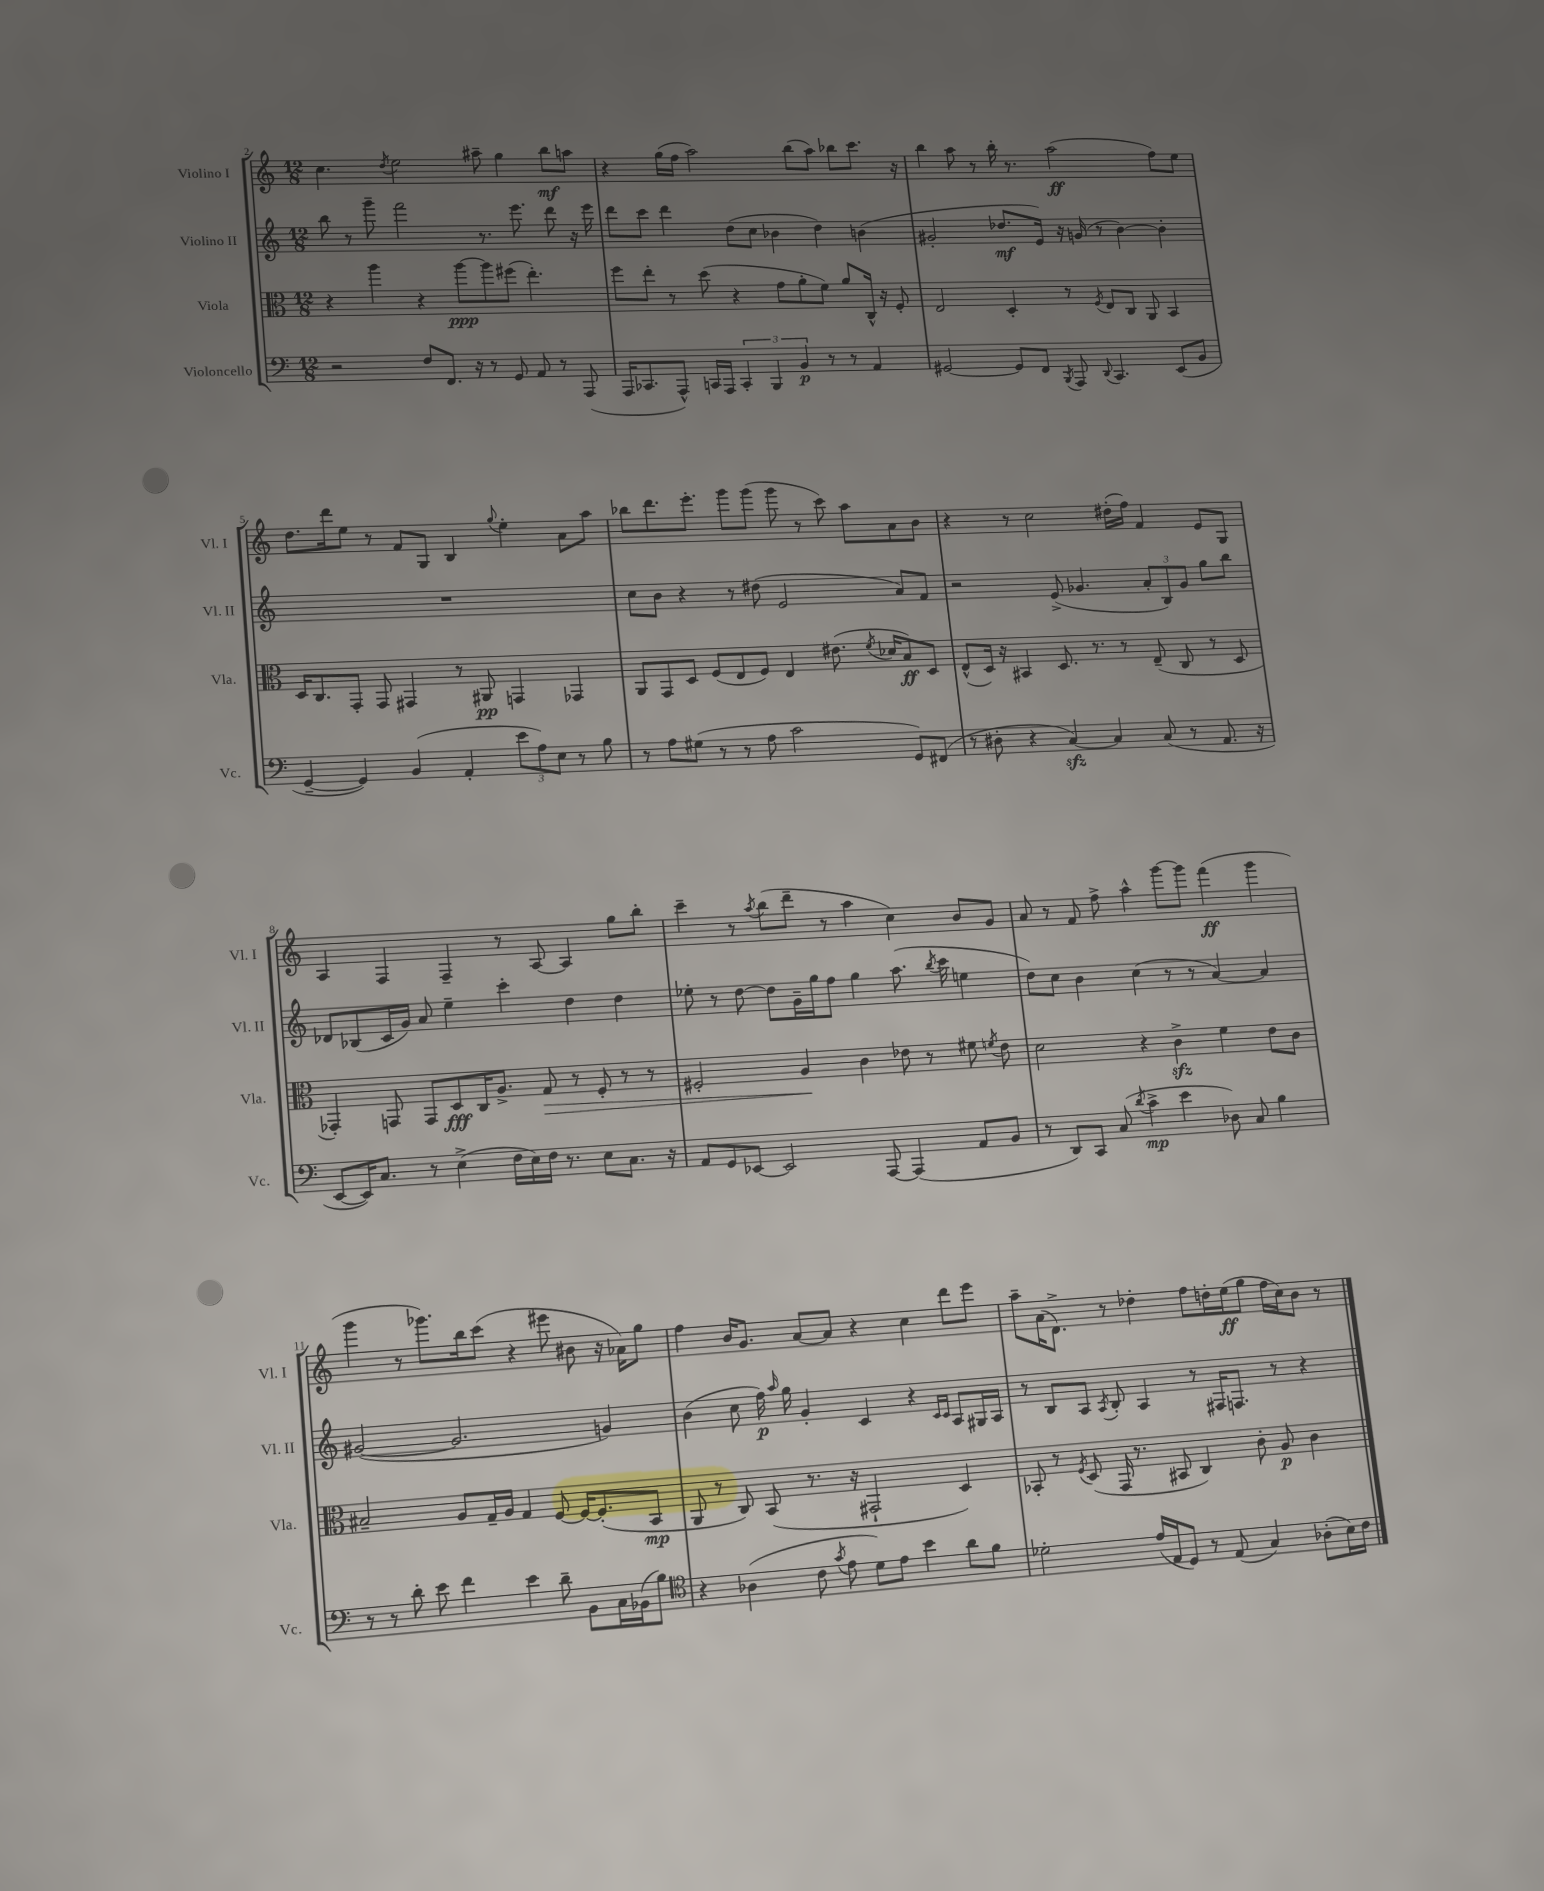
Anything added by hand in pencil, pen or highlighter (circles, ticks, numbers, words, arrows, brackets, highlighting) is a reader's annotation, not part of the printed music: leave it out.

**kern	**kern	**kern	**kern
*staff4	*staff3	*staff2	*staff1
*clefF4	*clefC3	*clefG2	*clefG2
*k[]	*k[]	*k[]	*k[]
*M12/8	*M12/8	*M12/8	*M12/8
2r	4r	8bb	4.cc
.	.	8r	.
.	4aa	8ggg~	.
.	.	.	8qdd
.	.	2fff	2ee
8F	4r	.	.
8.FF	.	.	.
.	[8aa	.	.
16r	.	.	.
8r	8aa]	8.r	8aa#~
8GG	(8ff#	.	4gg
.	.	8.eee	.
8AA	4.ee')	.	.
8r	.	8ddd	8bb
(8AAA	.	16r	8aa
.	.	16eee	.
=	=	=	=
16AAA	8ff	8ddd	4r
8.CC-	.	.	.
.	8ee'	8ccc	.
8AAA^^)	8r	4ddd	(16gg
.	.	.	16ff
16CC	(8dd	.	2aa)
16AAA	.	.	.
6CC'	4r	(8dd	.
.	.	8cc	.
6BBB	.	.	.
.	8g	4b-	.
6BB	.	.	.
.	8a'	.	(8bb
8r	8f)	4dd)	8aa)
8r	8a	.	8bb-
4AA	16C^^	(4b	8.ccc
.	16r	.	.
.	8F'	.	.
.	.	.	16r
=	=	=	=
[2GG#	2E	2g#'	4bb
.	.	.	8aa
.	.	.	8r
8GG#]	4D'	8.dd-	16bb'
.	.	.	8.r
8FF	.	.	.
.	.	16e)	.
8qBBB	.	.	.
8AAA	8r	16r	(2aa
.	.	(16g	.
8qqDD	8qF	.	.
4.CC	8E	8r	.
.	8C	[4b)	.
.	8AA	.	.
(8EE	4BB	4b']	8ff)
8BB	.	.	8ee
=	=	=	=
[4GG~	16D	1.r	8.dd
.	8.C	.	.
.	.	.	16ddd
4GG])	8GG'	.	8ee
.	8GG	.	8r
(4BB	4GG#	.	8f
.	.	.	8G
4AA'	8r	.	4B
.	8AA#	.	.
.	.	.	8qqgg
12e	4GG	.	4ee'
12A)	.	.	.
12E	.	.	.
8r	4GG-	.	8a
8B	.	.	8aa
=	=	=	=
8r	8AA	8cc	8bb-
8A	8GG	8b	8.ddd
(8G#	8D	4r	.
.	.	.	8.eee'
8r	(8F	.	.
8r	8E	8r	8ggg
8A	8F)	(8dd#	(8ggg
2c	4E	2e	8ggg
.	.	.	8r
.	(8.e#	.	8ccc)
.	.	.	8aa
.	8qf	.	.
.	16d-	.	.
8GG)	8B)	8a)	8a
(8FF#	8D	8f	8b
=	=	=	=
8r	(8E^^	2r	4r
8D#'	16D)	.	.
.	16r	.	.
4r	4BB#	.	8r
.	.	.	2cc
[4C)	8.D	(8e^	.
.	.	4.g-	.
.	8.r	.	.
4C]	.	.	.
.	8r	.	(16dd#'
.	.	.	16ff)
(8C	(8E~	12a'	4f
.	.	12B)	.
8r	8C	.	.
.	.	12g-	.
8.AA	8r	8gg	8e
.	8D	8bb	8G
16r	.	.	.
=	=	=	=
[8EE	4GG-')	8d-	4A
16EE])	.	(8B-	.
8.C	.	.	.
.	8GG	16c	4F
.	.	16g)	.
8r	8GG	8a	.
(4E^	8D	4ee~	4F~
.	16C	.	.
.	8.A^	.	.
16F	.	4ccc'	8r
16E)	.	.	.
16F	8G	.	[8A
8.r	.	.	.
.	8r	4dd	4A]
8E	8F'	.	.
8.C	8r	4dd	8gg
.	8r	.	8bb'
16r	.	.	.
=	=	=	=
8AA	2F#'	8ee-'	4ccc~
8GG	.	8r	.
[8EE-	.	[8dd	8r
.	.	.	8qaa
2EE-]	.	8dd]	(8bb
.	4A	16g~	8ddd~
.	.	16gg	.
.	.	8ff	8r
.	4c	4gg	4aa
[8AAA	.	.	.
(4AAA]	8e-	(8.aa	4cc)
.	8r	.	.
.	.	8qbb	.
.	.	16ccc	.
8AA	8f#	4ee	8b
.	8qf	.	.
8BB	8e-	.	8g
=	=	=	=
8r	2d	8dd)	8a
8DD)	.	8cc	8r
8CC	.	4b	8f
(8C	.	.	8ff^
8qd	.	.	.
4c^	4r	(4cc	4aa^^
4e	4c^	8r	[8ggg
.	.	8r	8ggg]
8D-)	4f	[4a)	(4fff
8C	.	.	.
4B	8e	4a]	4ggg
.	8c	.	.
=	=	=	=
8r	2B#~	([2g#	4ggg
8r	.	.	.
8d'	.	.	8r
8e	.	.	8.ggg-)
4f	8A	2.g#]	.
.	.	.	16bb
.	16G~	.	(8ccc
.	16A	.	.
4e	4G	.	4r
8d~	[8F	.	8eee#
8BB	16F_	.	8b#
.	(8.F']	.	.
16C	.	4g)	16r
(16BB-	.	.	16a-)
8B)	8BB	.	8gg
=	=	=	=
*clefC4	*	*	*
4r	8AA	(4b	4ff
.	8r	.	.
(4A-	8C)	8cc	16b
.	.	.	8.g
.	(8BB	16ff)	.
.	.	16qqaa	.
.	.	16gg	.
8c	8.r	4g'	[8a
8qg	.	.	.
8e	.	.	8a]
.	16r	.	.
8d)	2GG#`	4c	4r
8e	.	.	.
4b	.	4r	4cc
.	.	16qqc	.
.	.	16qqc	.
8a	4D)	8A	8ddd
8f	.	16G#	8eee
.	.	16A	.
=	=	=	=
2d-'	8BB-'	8r	8aa~
.	8r	8B	(16a
.	.	.	8.d^)
.	8qF	.	.
.	(8D	8A	.
.	.	8qA	.
.	16GG	8B'	8r
.	8.r	.	.
(16e	.	4A	4dd-'
16E	.	.	.
8D)	8BB#	.	.
8r	4C)	8r	8ff
(8E	.	16F#	16dd'
.	.	8.F	(16ee
4G)	8c'	.	8gg
.	8A	8r	16ff
.	.	.	16cc)
(8A-'	4c	4r	8b
16B)	.	.	8r
16c	.	.	.
==	==	==	==
*-	*-	*-	*-
